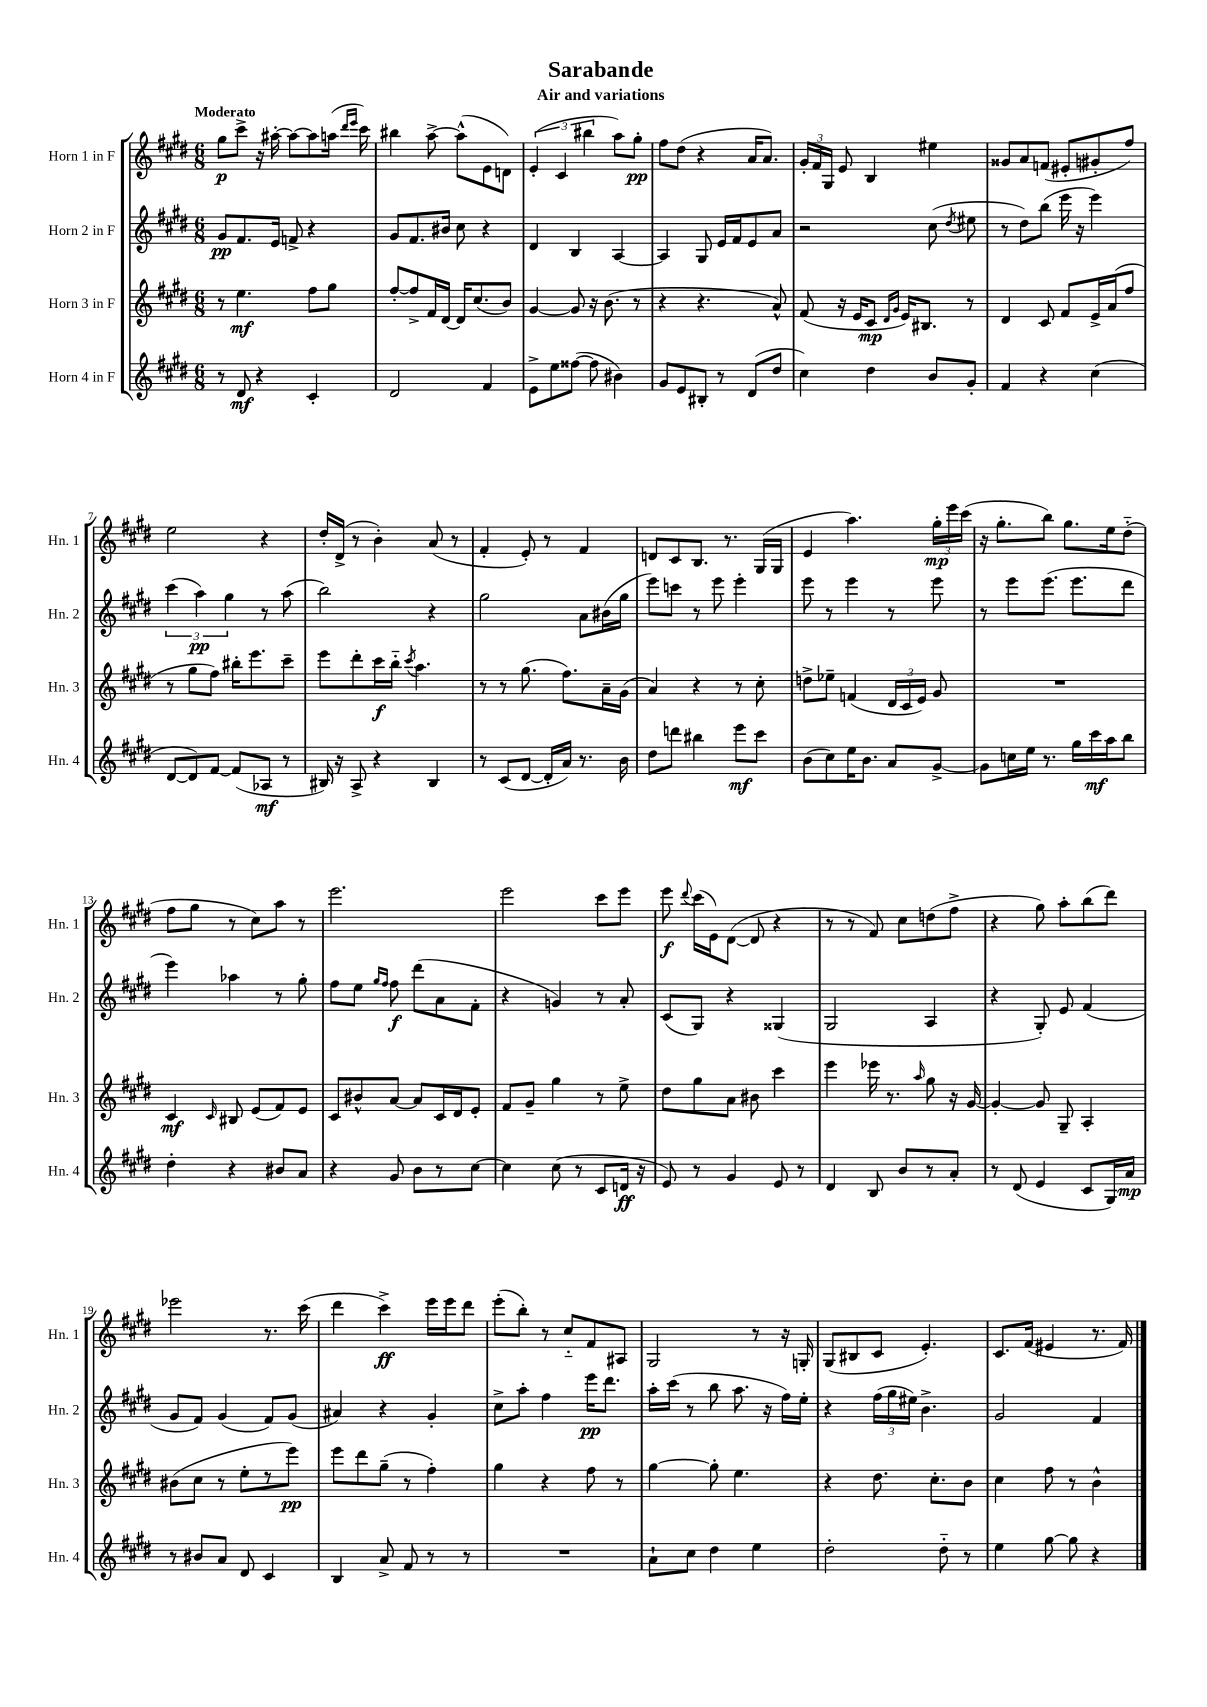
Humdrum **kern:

**kern	**kern	**kern	**kern
*staff4	*staff3	*staff2	*staff1
*clefG2	*clefG2	*clefG2	*clefG2
*k[f#c#g#d#]	*k[f#c#g#d#]	*k[f#c#g#d#]	*k[f#c#g#d#]
*M6/8	*M6/8	*M6/8	*M6/8
8r	8r	8g#	8gg#
8d#	4.ee	8.f#	8ccc#^
4r	.	.	16r
.	.	16e	[16aa#'
.	.	8f^	8aa#_
4c#'	8ff#	4r	8aa#]
.	8gg#	.	(16aa
.	.	.	16qqddd#
.	.	.	16qqeee
.	.	.	16ccc#)
=	=	=	=
2d#	[8ff#'	8g#	4bb#
.	8ff#^]	8.f#	.
.	16f#	.	[8aa^
.	[16d#	16b#	.
.	16d#]	8cc#	(8aa^^]
.	(8.cc#	.	.
4f#	.	4r	8e
.	8b)	.	8d)
=	=	=	=
8e^	[4g#	4d#	(6e'
8ee	.	.	.
.	.	.	6c#
([8ff##	8g#]	4B	.
.	.	.	6bb#
8ff##]	16r	.	.
.	(8.b	.	.
4b#)	.	[4A	8aa)
.	8r	.	8gg#'
=	=	=	=
8g#	4r	4A]	8ff#
8e	.	.	(8dd#
8B#'	4.r	8G#	4r
8r	.	16e	.
.	.	16f#	.
(8d#	.	8e	16a
.	.	.	8.a)
8dd#	8a^^)	8a	.
=	=	=	=
4cc#)	(8f#	2r	24g#'
.	.	.	24f#
.	.	.	24G#
.	16r	.	8e
.	16e	.	.
4dd#	8c#	.	4B
.	16qqd#	.	.
.	16qqg#	.	.
.	16e)	.	.
.	8.B#	.	.
8b	.	(8cc#	4ee#
.	.	8qdd#	.
8g#'	8r	8ee#	.
=	=	=	=
4f#	4d#	8r	8g##
.	.	8dd#)	8a
4r	8c#	(8bb	(8f
.	8f#	16eee	8e#'
.	.	16r	.
(4cc#	16e^	4eee)	8g#'
.	(16a	.	.
.	8ff#	.	8ff#)
=	=	=	=
[8d#	8r	(6ccc#	2ee
8d#])	8gg#	.	.
.	.	6aa)	.
[8f#	8ff#)	.	.
.	.	6gg#	.
(8f#]	16bb#'	.	.
.	8.eee	.	.
8A-	.	8r	4r
8r	8ccc#~	(8aa	.
=	=	=	=
16B#)	8eee	2bb)	16dd#'
16r	.	.	(16d#^
8A^	8ddd#'	.	8r
4r	16ccc#	.	4b')
.	16bb'~	.	.
.	8qccc#	.	.
.	4.aa	.	.
4B#	.	4r	(8a
.	.	.	8r
=	=	=	=
8r	8r	2gg#	4f#'
(8c#	8r	.	.
[8d#	(8.gg#	.	8e')
16d#']	.	.	8r
16a)	8.ff#)	.	.
8.r	.	8a	4f#
.	16a~	(16b#	.
16b	(16g#	16gg#	.
=	=	=	=
8dd#	4a)	8eee)	8d
8ddd	.	8ccc	8c#
4bb#	4r	8r	8.B
.	.	8eee	.
.	.	.	8.r
8eee	8r	4eee'	.
8ccc#	8cc#'	.	(16G#
.	.	.	16G#
=	=	=	=
(8b	8dd^	8eee	4e
8cc#)	8ee-~	8r	.
16ee	(4f	4eee	4.aa)
8.b	.	.	.
8a	24d#	8r	.
.	24c#	.	.
.	24e)	.	.
[8g#^	8g#	8eee	24gg#'
.	.	.	24eee
.	.	.	(24ccc#
=	=	=	=
8g#]	2.r	8r	16r
.	.	.	8.gg#'
16cc	.	8eee	.
16ee	.	.	.
8.r	.	(8.eee	8bb)
.	.	.	8.gg#
16gg#	.	8.eee	.
16ccc#	.	.	.
16aa	.	.	16ee
8bb	.	8ddd#	(8dd#'~
=	=	=	=
4dd#'	4c#	4eee)	8ff#
.	.	.	8gg#
.	16qqc#	.	.
4r	8B#	4aa-	8r
.	(8e	.	8cc#)
8b#	8f#)	8r	8aa
8a	8e	8gg#'	8r
=	=	=	=
4r	8c#	8ff#	2.eee
.	8b#^^	8ee	.
.	.	16qqgg#	.
.	.	16qqff#	.
8g#	[8a	8ff#	.
8b	8a]	(8ddd#	.
8r	16c#	8a	.
.	16d#	.	.
[8cc#	8e'	8f#'	.
=	=	=	=
4cc#]	8f#	4r	2eee
.	8g#~	.	.
(8cc#	4gg#	4g)	.
8r	.	.	.
8c#	8r	8r	8ccc#
16d	8ee^	8a'	8eee
16r	.	.	.
=	=	=	=
8e)	8dd#	(8c#	8eee
.	.	.	8qqddd#
8r	8gg#	8G#)	(16ccc#
.	.	.	16e)
4g#	8a	4r	([8d#
.	8b#	.	8d#]
8e	4ccc#	(4G##	4r
8r	.	.	.
=	=	=	=
4d#	4eee	2G#	8r
.	.	.	8r
8B	16eee-	.	8f#)
.	8.r	.	.
8b	.	.	8cc#
.	16qqaa	.	.
8r	8gg#	4A	(8dd
8a'	16r	.	8ff#^
.	[16g#	.	.
=	=	=	=
8r	4g#'_	4r	4r
(8d#	.	.	.
4e	8g#]	8G#')	8gg#)
.	8G#~	8e	8aa'
8c#	4A'	(4f#	(8bb
16G#)	.	.	8ddd#)
16a	.	.	.
=	=	=	=
8r	(8b#	8g#	2eee-
8b#	8cc#	8f#)	.
8a	8r	(4g#	.
8d#	8ee'	.	.
4c#	8r	8f#)	8.r
.	8eee)	(8g#	.
.	.	.	(16ccc#
=	=	=	=
4B	8eee	4a#)	4ddd#
.	8ddd#	.	.
8a^	(8gg#~	4r	4ccc#^)
8f#	8r	.	.
8r	4ff#')	4g#'	16eee
.	.	.	16eee
8r	.	.	8ddd#
=	=	=	=
2.r	4gg#	8cc#^	(8eee'
.	.	8aa'	8bb')
.	4r	4ff#	8r
.	.	.	8cc#'~
.	8ff#	16eee	8f#
.	.	8.ddd#	.
.	8r	.	8A#
=	=	=	=
8a`	[4gg#	16aa'	2G#
.	.	(16ccc#	.
8cc#	.	8r	.
4dd#	8gg#']	8bb	.
.	4.ee	8.aa	.
4ee	.	.	8r
.	.	16r	.
.	.	16ff#)	16r
.	.	16ee'	16G'
=	=	=	=
2dd#'	4r	4r	(8G#
.	.	.	8B#
.	8.dd#	(24ff#	8c#
.	.	24gg#	.
.	.	24ee#)	.
.	.	4.b^	4.e')
.	8.cc#'	.	.
8dd#'~	.	.	.
8r	8b	.	.
=	=	=	=
4ee	4cc#	2g#	8.c#
.	.	.	(16f#
[8gg#	8ff#	.	4e#
8gg#]	8r	.	.
4r	4b^^	4f#	8.r
.	.	.	16f#)
==	==	==	==
*-	*-	*-	*-
